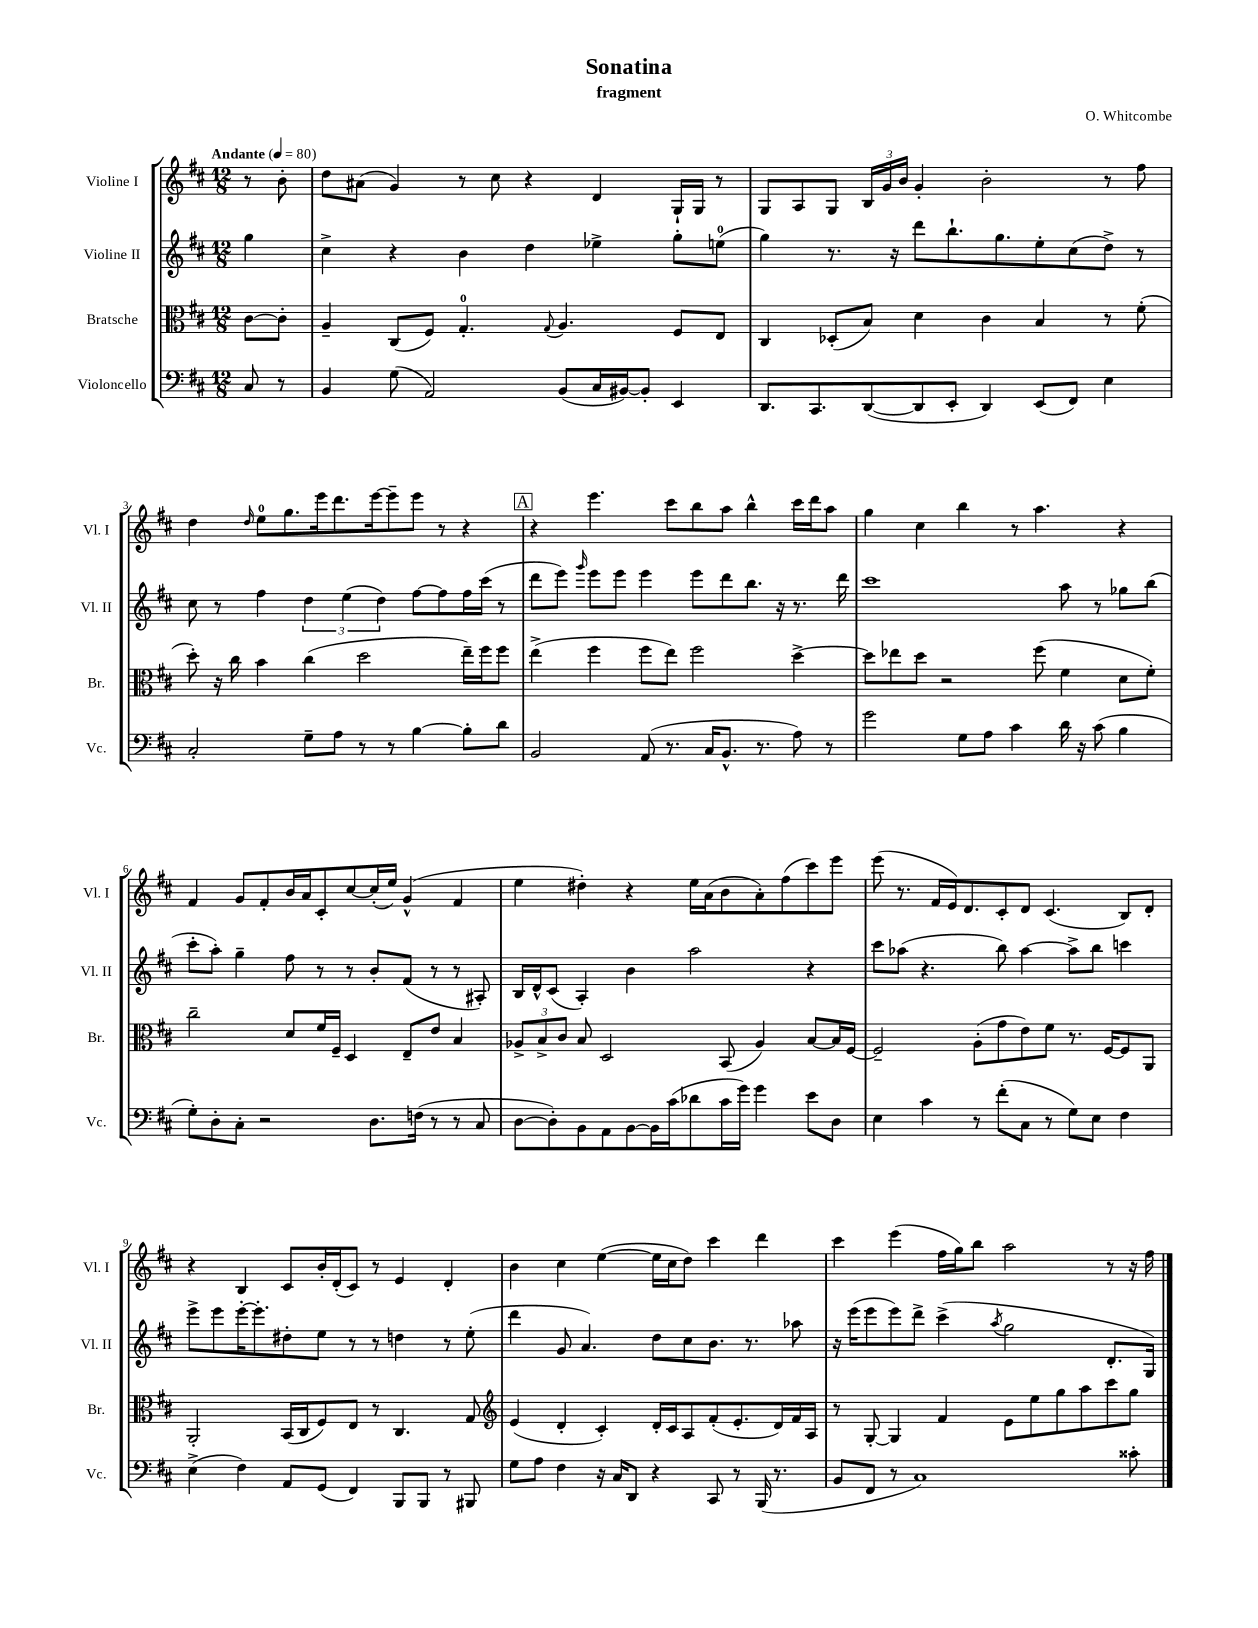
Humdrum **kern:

**kern	**kern	**kern	**kern
*part4	*part3	*part2	*part1
*staff4	*staff3	*staff2	*staff1
*I"Violoncello	*I"Bratsche	*I"Violine II	*I"Violine I
*I'Vc.	*I'Br.	*I'Vl. II	*I'Vl. I
*clefF4	*clefC3	*clefG2	*clefG2
*k[f#c#]	*k[f#c#]	*k[f#c#]	*k[f#c#]
*M12/8	*M12/8	*M12/8	*M12/8
*MM80	*MM80	*MM80	*MM80
=	=	=	=
!	!	!	!LO:TX:a:B:t=Andante
8C#/	[8c#\L	4gg\	8r
8r	8c#'\J]	.	8b'\
=1	=1	=1	=1
4BB/	4A~/	4cc#^\	8dd\L
.	.	.	(8a#X\J
(8G\	(8C#/L	4r	4g/)
2AA/)	8F#/J)	.	.
.	4.G'/	4b\	8r
.	.	.	8cc#\
.	.	4dd\	4r
.	8qqG/	.	.
(8BB/L	4.A/	.	.
16C#/L	.	4ee-X^\	4d/
[16BB#X/J)	.	.	.
8BB#'/J]	.	.	.
4EE/	8F#/L	8gg'\L	16G`/LL
.	.	.	16G/JJ
.	8E/J	(8een\J	8r
=2	=2	=2	=2
8.DD/L	4C#/	4gg\)	8G/L
.	.	.	8A/
8.CC#/	.	.	.
.	(8D-X'/L	8.r	8G/J
([8DD/	8B/J)	.	24B/LL
.	.	.	24g/
.	.	16r	.
.	.	.	24b/JJ
8DD/]	4d\	8ddd\L	4g'/
8EE'/J	.	8.bb`\	.
4DD/)	4c#\	.	2b'\
.	.	8.gg\	.
(8EE/L	4B/	8ee'\	.
8FF#/J)	.	(8cc#\	.
4E\	8r	8dd^\J)	8r
.	(8f#'\	8r	8ff#\
!!LO:LB:g=z
=3	=3	=3	=3
2C#'/	8dd'\)	8cc#\	4dd\
.	16r	8r	.
.	16cc#\	.	.
.	.	.	16qqdd/
.	4b\	4ff#\	8ee\L
.	.	.	8.gg\
8G~\L	(4cc#\	6dd\	.
.	.	.	16eee\k
8A\J	.	.	8.ddd\
.	.	(6ee\	.
8r	2dd\	.	.
.	.	.	[16eee\k
.	.	6dd\)	.
8r	.	.	8eee~\]
[4B\	.	[8ff#\L	8eee\J
.	.	8ff#\]	8r
8B'\L]	16ee~\LL)	16ff#\L	4r
.	16ff#\J	(16ccc#\JJ	.
8d\J	8ff#\J	8r	.
!!LO:REH:place=s1:t=A
=4	=4	=4	=4
2BB/	(4ee^\	8ddd\L	4r
.	.	8eee\J)	.
.	.	16qqggg/	.
.	4ff#\	8eee\L	4.eee\
.	.	8eee\J	.
(8AA/	8ff#\L	4eee\	.
8.r	8ee\J)	.	8ccc#\L
.	2ff#\	8eee\L	8bb\
16C#/KL	.	.	.
8.BB^^/J	.	8ddd\	8aa\J
.	.	8.bb\J	4bb^^\
8.r	.	.	.
.	.	16r	.
8A\)	[4dd^\	8.r	16ccc#\LL
.	.	.	16ddd\J
8r	.	.	8aa\J
.	.	16ddd\	.
=5	=5	=5	=5
2g\	8dd\L]	1ccc#	4gg\
.	8ee-X\	.	.
.	8dd\J	.	4cc#\
.	2r	.	.
8G\L	.	.	4bb\
8A\J	.	.	.
4c#\	.	.	8r
.	(8ff#\	.	4.aa\
16d\	4f#\	8aa\	.
16r	.	.	.
(8c#\	.	8r	.
4B\	8d\L	8gg-X\L	4r
.	8f#'\J)	(8bb\J	.
!!LO:LB:g=z
=6	=6	=6	=6
8G'\L)	2cc#~\	8ccc#'\L	4f#/
8D'\	.	8aa'\J)	.
8C#'\J	.	4gg~\	8g/L
2r	.	.	8f#'/
.	8d/L	8ff#\	16b/L
.	.	.	16a/J
.	16f#/L	8r	8c#'/
.	16F#~/JJ	.	.
.	4D/	8r	[8cc#/
8.D\L	.	8b'/L	(16cc#'/L]
.	.	.	16ee/JJ)
.	8E~/L	(8f#/J	(4g^^/
(16Fn\Jk	.	.	.
8r	8e/J	8r	.
8r	4B/	8r	4f#/
8C#/	.	8A#X'/)	.
=7	=7	=7	=7
[8D\L	12A-X^/L	16B/LL	4ee\
.	.	16d^^/J	.
.	12B^/	.	.
8D'\])	.	(8c#/J	.
.	12c#/J	.	.
8BB\	8B/	4A'/)	4dd#X'\)
8AA\	2D/	.	.
[8BB\	.	4b\	4r
16BB\L]	.	.	.
(16c#\J	.	.	.
8d-X\	.	2aa\	16ee\LL
.	.	.	(16a\J
16c#\L	(8BB/	.	8b\
16g\JJ)	.	.	.
4g\	4A-/)	.	8a'\)
.	.	.	(8ff#\
8e\L	[8B/L	4r	8ccc#\)
8D\J	16B/L]	.	8eee\J
.	[16F#/JJ	.	.
=8	=8	=8	=8
4E\	2F#~/]	8ccc#\L	(8eee\
.	.	(8aa-X\J	8.r
4c#\	.	4.r	.
.	.	.	16f#/LL
.	.	.	16e/J)
.	.	.	8.d/
8r	(8A'\L	.	.
(8f#'\L	8g\	8bb\)	8c#'/
8C#\J	8e\)	[4aa-\	8d/J
8r	8f#\J	.	(4.c#/
8G\L)	8.r	8aa-^\L]	.
8E\J	.	8bb\J	.
.	[16F#/KL	.	.
4F#\	8F#/]	4cccn\	8B/L)
.	8AA/J	.	8d'/J
!!LO:LB:g=z
=9	=9	=9	=9
(4E^\	2AA'/	8eee^\L	4r
.	.	8eee\	.
4F#\)	.	[16eee'\K	4B/
.	.	8.eee'\]	.
8AA/L	(16BB/LL	8dd#X'\	8c#/L
.	16C#/J	.	.
(8GG/J	8F#/)	8ee\J	16b'/L
.	.	.	(16d'/J
4FF#/)	8E/J	8r	8c#/J)
.	8r	8r	8r
8BBB/L	4.C#/	4ddn\	4e/
8BBB/J	.	.	.
8r	.	8r	4d'/
8BBB#X/	8G/	(8ee'\	.
=10	=10	=10	=10
*	*clefG2	*	*
8G\L	(4e/	4ddd\	4b\
8A\J	.	.	.
4F#\	4d'/	8g/	4cc#\
.	.	4.a/)	.
16r	4c#'/)	.	([4ee\
16C#/KL	.	.	.
8DD/J	.	.	.
4r	16d'/LL	8dd\L	16ee\LL]
.	16c#/J	.	16cc#\J
.	8A/	8cc#\	8dd\J)
8CC#/	(8f#'/	8.b\J	4ccc#\
8r	8.e'/	.	.
.	.	8.r	.
(16BBB/	.	.	4ddd\
8.r	16d/L)	.	.
.	16f#/	8aa-X\	.
.	16A/JJ	.	.
=11	=11	=11	=11
8BB/L	8r	16r	4ccc#\
.	.	(16eee\KL	.
8FF#/J	[8G'/	8eee\	.
8r	4G/]	8eee\)	(4eee\
1C#)	.	8ddd^\J	.
.	4f#/	(4ccc#^\	16ff#\LL
.	.	.	16gg\J)
.	.	.	8bb\J
.	.	8qaa/	.
.	8e\L	2gg\	2aa\
.	8ee\	.	.
.	8gg\	.	.
.	8aa\	.	.
.	8ccc#\	8.d'/L	8r
8c##X'\	8gg\J	.	16r
.	.	16G/Jk)	16ff#\
==	==	==	==
*-	*-	*-	*-
